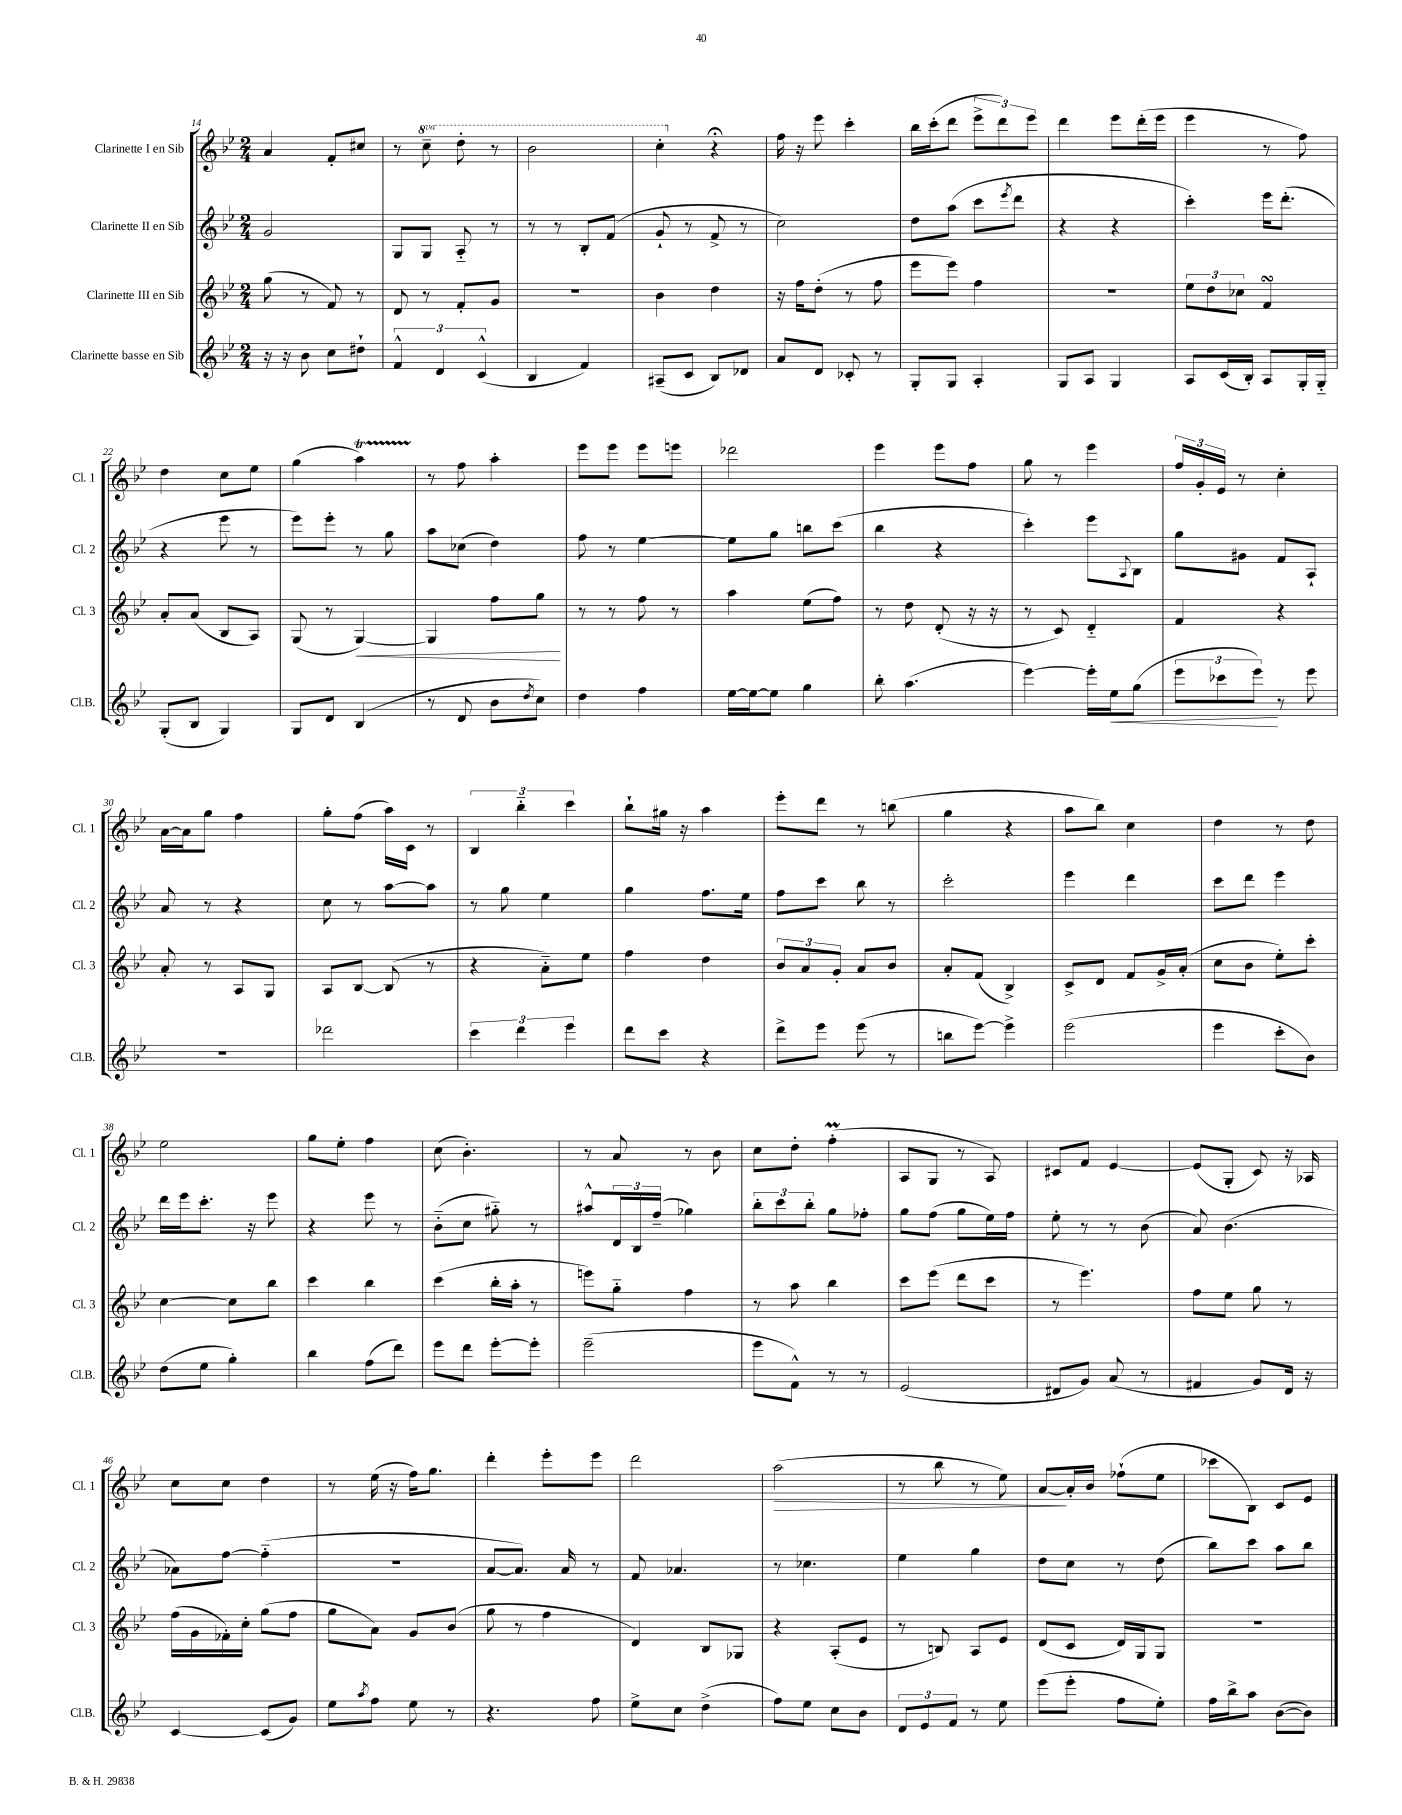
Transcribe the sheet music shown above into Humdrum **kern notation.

**kern	**dynam	**kern	**dynam	**kern	**kern	**dynam
*part4	*part4	*part3	*part3	*part2	*part1	*part1
*staff4	*staff4	*staff3	*staff3	*staff2	*staff1	*staff1
*I"Clarinette basse en Sib	*	*I"Clarinette III en Sib	*	*I"Clarinette II en Sib	*I"Clarinette I en Sib	*
*I'Cl.B.	*	*I'Cl. 3	*	*I'Cl. 2	*I'Cl. 1	*
*clefG2	*	*clefG2	*	*clefG2	*clefG2	*
*k[b-e-]	*	*k[b-e-]	*	*k[b-e-]	*k[b-e-]	*
*M2/4	*	*M2/4	*	*M2/4	*M2/4	*
=14	=14	=14	=14	=14	=14	=14
16r	.	(8gg\	.	2g/	4a/	.
16r	.	.	.	.	.	.
8b-\	.	8r	.	.	.	.
8cc\L	.	8f/)	.	.	8f'/L	.
8dd#X`\J	.	8r	.	.	8cc#X/J	.
=15	=15	=15	=15	=15	=15	=15
6f^^/	.	8d/	.	8G/L	8r	.
*	*	*	*	*	*8va	*
.	.	8r	.	8G/J	8ccc~\	.
6d/	.	.	.	.	.	.
.	.	8f'/L	.	8A/	8ddd'\	.
(6c^^/	.	.	.	.	.	.
.	.	8g/J	.	8r	8r	.
=16	=16	=16	=16	=16	=16	=16
4B-/	.	2r	.	8r	2bb-\	.
.	.	.	.	8r	.	.
4f/)	.	.	.	8B-'/L	.	.
.	.	.	.	(8f/J	.	.
=17	=17	=17	=17	=17	=17	=17
(8A#X~/L	.	4b-\	.	8g`/	4ccc'\	.
8c/J	.	.	.	8r	.	.
*	*	*	*	*	*X8va	*
8B-/L)	.	4dd\	.	8f^/	4r;<	.
8d-X/J	.	.	.	8r	.	.
=18	=18	=18	=18	=18	=18	=18
8a/L	.	16r	.	2cc\)	16ff\	.
.	.	16ff\KL	.	.	16r	.
8d/J	.	(8dd'\J	.	.	8eee-\	.
8c-X'/	.	8r	.	.	4ccc'\	.
8r	.	8ff\	.	.	.	.
=19	=19	=19	=19	=19	=19	=19
8G'/L	.	8eee-\L	.	8dd\L	16bb-\LL	.
.	.	.	.	.	(16ccc'\J	.
8G/J	.	8eee-\J)	.	(8aa\J	8ddd\J	.
4A'/	.	4ff\	.	8ccc\L	12eee-^\L	.
.	.	.	.	.	12ddd\)	.
.	.	.	.	8qeee-/	.	.
.	.	.	.	8ddd\J	.	.
.	.	.	.	.	12eee-\J	.
=20	=20	=20	=20	=20	=20	=20
8G/L	.	2r	.	4r	4ddd\	.
8A/J	.	.	.	.	.	.
4G/	.	.	.	4r	8eee-\L	.
.	.	.	.	.	(16ddd'\L	.
.	.	.	.	.	16eee-\JJ	.
=21	=21	=21	=21	=21	=21	=21
8A/L	.	12ee-\L	.	4ccc'\)	4eee-\	.
.	.	12dd\	.	.	.	.
(16c/L	.	.	.	.	.	.
.	.	12cc-X\J	.	.	.	.
16B-'/JJ)	.	.	.	.	.	.
8A/L	.	4fsSSS/	.	16eee-\KL	8r	.
.	.	.	.	(8.ddd'\J	.	.
16G'/L	.	.	.	.	8ff\)	.
16G/JJ	.	.	.	.	.	.
!!LO:LB:g=z
=22	=22	=22	=22	=22	=22	=22
(8G'/L	.	8a'/L	.	4r	4dd\	.
8B-/J	.	(8a/J	.	.	.	.
4G/)	.	8B-/L	.	8eee-\	8cc\L	.
.	.	8A/J)	.	8r	8ee-\J	.
=23	=23	=23	=23	=23	=23	=23
8G/L	.	(8G/	.	8eee-\L)	(4gg\	.
8d/J	.	8r	.	8eee-'\J	.	.
!	!	!	!LO:HP:b	!	!	!
(4B-/	.	[4G/)	<	8r	4aat\)	.
.	.	.	.	8gg\	.	.
=24	=24	=24	=24	=24	=24	=24
8r	.	4G/]	.	8aa\L	8r	.
8d/	.	.	.	(8cc-X\J	8ff\	.
8b-\L	.	8ff\L	.	4dd\)	4aa'\	.
8qdd/	.	.	.	.	.	.
8cc\J)	.	8gg\J	.	.	.	.
.	.	.	[	.	.	.
=25	=25	=25	=25	=25	=25	=25
4dd\	.	8r	.	8ff\	8eee-\L	.
.	.	8r	.	8r	8eee-\J	.
4ff\	.	8ff\	.	[4ee-\	8eee-\L	.
.	.	8r	.	.	8eeen\J	.
=26	=26	=26	=26	=26	=26	=26
[16ee-\LL	.	4aa\	.	8ee-\L]	2ddd-X\	.
16ee-\J_	.	.	.	.	.	.
8ee-\J]	.	.	.	8gg\J	.	.
4gg\	.	(8ee-\L	.	8bbn\L	.	.
.	.	8ff\J)	.	(8ccc\J	.	.
=27	=27	=27	=27	=27	=27	=27
8bb-'\	.	8r	.	4bb-\	4eee-\	.
(4.aa\	.	8dd\	.	.	.	.
.	.	(8d'/	.	4r	8eee-\L	.
.	.	16r	.	.	8ff\J	.
.	.	16r	.	.	.	.
=28	=28	=28	=28	=28	=28	=28
[4eee-\)	.	8r	.	4ccc'\)	8gg\	.
.	.	8c/)	.	.	8r	.
16eee-'\LL]	.	4d/	.	8eee-\L	4eee-\	.
!	!LO:HP:b	!	!	!	!	!
16ee-\J	<	.	.	.	.	.
.	.	.	.	8qqA/	.	.
(8gg\J	.	.	.	8B-\J	.	.
=29	=29	=29	=29	=29	=29	=29
12eee-\L	.	4f/	.	8gg\L	24ff/LL	.
.	.	.	.	.	24g'/	.
12ccc-X\	.	.	.	.	24e-/JJ	.
.	.	.	.	8g#X\J	8r	.
12eee-\J)	.	.	.	.	.	.
8r	[	4r	.	8f/L	4cc'\	.
8eee-\	.	.	.	8A`/J	.	.
!!LO:LB:g=z
=30	=30	=30	=30	=30	=30	=30
2r	.	8a'/	.	8a/	[16a\LL	.
.	.	.	.	.	16a\J]	.
.	.	8r	.	8r	8gg\J	.
.	.	8A/L	.	4r	4ff\	.
.	.	8G/J	.	.	.	.
=31	=31	=31	=31	=31	=31	=31
2ddd-X\	.	8A/L	.	8cc\	8gg'\L	.
.	.	[8B-/J	.	8r	(8ff\J	.
.	.	(8B-/]	.	[8aa\L	16aa\LL)	.
.	.	.	.	.	16c\JJ	.
.	.	8r	.	8aa\J]	8r	.
=32	=32	=32	=32	=32	=32	=32
6ccc\	.	4r	.	8r	6B-/	.
.	.	.	.	8gg\	.	.
6ddd\	.	.	.	.	6bb-\	.
.	.	8a\L)	.	4ee-\	.	.
6eee-\	.	.	.	.	6ccc\	.
.	.	8ee-\J	.	.	.	.
=33	=33	=33	=33	=33	=33	=33
8ddd\L	.	4ff\	.	4gg\	8bb-`\L	.
8ccc\J	.	.	.	.	16gg#X\Jk	.
.	.	.	.	.	16r	.
4r	.	4dd\	.	8.ff\L	4aa\	.
.	.	.	.	16ee-\Jk	.	.
=34	=34	=34	=34	=34	=34	=34
8ddd^\L	.	12b-/L	.	8ff\L	8eee-'\L	.
.	.	12a/	.	.	.	.
8eee-\J	.	.	.	8ccc\J	8ddd\J	.
.	.	12g'/J	.	.	.	.
(8eee-\	.	8a/L	.	8bb-\	8r	.
8r	.	8b-/J	.	8r	(8bbn\	.
=35	=35	=35	=35	=35	=35	=35
8bbn\L	.	8a'/L	.	2ccc'\	4gg\	.
[8eee-\J)	.	(8f/J	.	.	.	.
4eee-^\]	.	4B-^/)	.	.	4r	.
=36	=36	=36	=36	=36	=36	=36
(2eee-\	.	8c^/L	.	4eee-\	8aa\L	.
.	.	8d/J	.	.	8bb-\J)	.
.	.	8f/L	.	4ddd\	4cc\	.
.	.	16g^/L	.	.	.	.
.	.	(16a'/JJ	.	.	.	.
=37	=37	=37	=37	=37	=37	=37
4eee-\	.	8cc\L	.	8ccc\L	4dd\	.
.	.	8b-\J	.	8ddd\J	.	.
8ccc'\L	.	8ee-'\L)	.	4eee-\	8r	.
8b-\J)	.	8ccc'\J	.	.	8dd\	.
!!LO:LB:g=z
=38	=38	=38	=38	=38	=38	=38
(8dd\L	.	[4cc\	.	16ddd\LL	2ee-\	.
.	.	.	.	16eee-\J	.	.
8ee-\J	.	.	.	8.ccc'\J	.	.
4gg'\)	.	8cc\L]	.	.	.	.
.	.	.	.	16r	.	.
.	.	8bb-\J	.	8eee-\	.	.
=39	=39	=39	=39	=39	=39	=39
4bb-\	.	4ccc\	.	4r	8gg\L	.
.	.	.	.	.	8ee-'\J	.
(8ff\L	.	4bb-\	.	8eee-\	4ff\	.
8ddd\J)	.	.	.	8r	.	.
=40	=40	=40	=40	=40	=40	=40
8eee-\L	.	(4ccc\	.	(8b-\L	(8cc\	.
8ddd\J	.	.	.	8cc\J	4.b-'\)	.
[8eee-'\L	.	16bb-'\LL	.	8gg#X\)	.	.
.	.	16aa'\JJ	.	.	.	.
8eee-'\J]	.	8r	.	8r	.	.
=41	=41	=41	=41	=41	=41	=41
(2eee-~\	.	8eeen\L)	.	8aa#X^^/L	8r	.
.	.	8gg\J	.	24d/L	8a/	.
.	.	.	.	24B-/	.	.
.	.	.	.	(24ff~/JJ	.	.
.	.	4ff\	.	4gg-X\)	8r	.
.	.	.	.	.	8b-\	.
=42	=42	=42	=42	=42	=42	=42
8eee-\L	.	8r	.	12bb-'\L	8cc\L	.
.	.	.	.	12ccc\	.	.
8f^^\J)	.	8aa\	.	.	8dd'\J	.
.	.	.	.	12bb-'\J	.	.
8r	.	4bb-\	.	8gg\L	(4ffM'\	.
8r	.	.	.	8ff-X'\J	.	.
=43	=43	=43	=43	=43	=43	=43
(2e-/	.	8ccc\L	.	8gg\L	8A/L	.
.	.	(8eee-\J	.	(8ff\J	8G/J	.
.	.	8ddd\L	.	8gg\L	8r	.
.	.	8ccc\J	.	16ee-\L)	8A/)	.
.	.	.	.	16ff\JJ	.	.
=44	=44	=44	=44	=44	=44	=44
8d#X/L	.	8r	.	8ee-'\	8c#X/L	.
8g/J)	.	4.eee-\)	.	8r	8f/J	.
(8a/	.	.	.	8r	[4e-/	.
8r	.	.	.	(8b-\	.	.
=45	=45	=45	=45	=45	=45	=45
4f#X/	.	8ff\L	.	8a/)	(8e-/L]	.
.	.	8ee-\J	.	(4.b-\	8G'/J	.
8g/L)	.	8gg\	.	.	8c/)	.
16d/Jk	.	8r	.	.	16r	.
16r	.	.	.	.	16A-X/	.
!!LO:LB:g=z
=46	=46	=46	=46	=46	=46	=46
[4c/	.	(16ff\LL	.	8a-X\L)	8cc\L	.
.	.	16g\	.	.	.	.
.	.	16f-X'\)	.	[8ff\J	8cc\J	.
.	.	16cc'\JJ	.	.	.	.
(8c/L]	.	(8gg\L	.	(4ff\]	4dd\	.
8g/J)	.	8ff\J	.	.	.	.
=47	=47	=47	=47	=47	=47	=47
8ee-\L	.	8gg\L	.	2r	8r	.
8qaa/	.	.	.	.	.	.
8ff\J	.	8a\J)	.	.	(16ee-\	.
.	.	.	.	.	16r	.
8ee-\	.	8g/L	.	.	16ff\KL)	.
.	.	.	.	.	8.gg\J	.
8r	.	(8b-/J	.	.	.	.
=48	=48	=48	=48	=48	=48	=48
4.r	.	8gg\	.	[8a/L	4ddd'\	.
.	.	8r	.	8.a/J])	.	.
.	.	4ff\	.	.	8eee-'\L	.
.	.	.	.	16a/	.	.
8ff\	.	.	.	8r	8eee-\J	.
=49	=49	=49	=49	=49	=49	=49
8ee-^\L	.	4d/)	.	8f/	2ddd\	.
8cc\J	.	.	.	4.a-X/	.	.
(4dd^\	.	8B-/L	.	.	.	.
.	.	8G-X/J	.	.	.	.
=50	=50	=50	=50	=50	=50	=50
!	!	!	!	!	!	!LO:HP:b
8ff\L)	.	4r	.	8r	(2aa\	>
8ee-\J	.	.	.	4.cc-X\	.	.
8cc\L	.	(8A'/L	.	.	.	.
8b-\J	.	8e-/J	.	.	.	.
=51	=51	=51	=51	=51	=51	=51
12d/L	.	8r	.	4ee-\	8r	.
12e-/	.	.	.	.	.	.
.	.	8Bn/)	.	.	8bb-\	.
12f/J	.	.	.	.	.	.
8r	.	8A/L	.	4gg\	8r	.
8ee-\	.	8e-/J	.	.	8ee-\)	.
=52	=52	=52	=52	=52	=52	=52
(8eee-\L	.	(8d/L	.	8dd\L	[8a/L	.
8eee-'\J	.	8c/J	.	8cc\J	16a'/L]	]
.	.	.	.	.	16b-/JJ	.
8ff\L	.	16d/LL)	.	8r	(8ff-X`\L	.
.	.	16G/J	.	.	.	.
8ee-'\J)	.	8G/J	.	(8dd\	8ee-\J	.
=53	=53	=53	=53	=53	=53	=53
16ff\LL	.	2r	.	8bb-\L)	8ccc-X\L	.
16bb-^\J	.	.	.	.	.	.
8aa\J	.	.	.	8ccc\J	8B-\J)	.
([8b-\L	.	.	.	8aa\L	8c/L	.
8b-\J])	.	.	.	8bb-\J	8e-/J	.
==	==	==	==	==	==	==
*-	*-	*-	*-	*-	*-	*-
